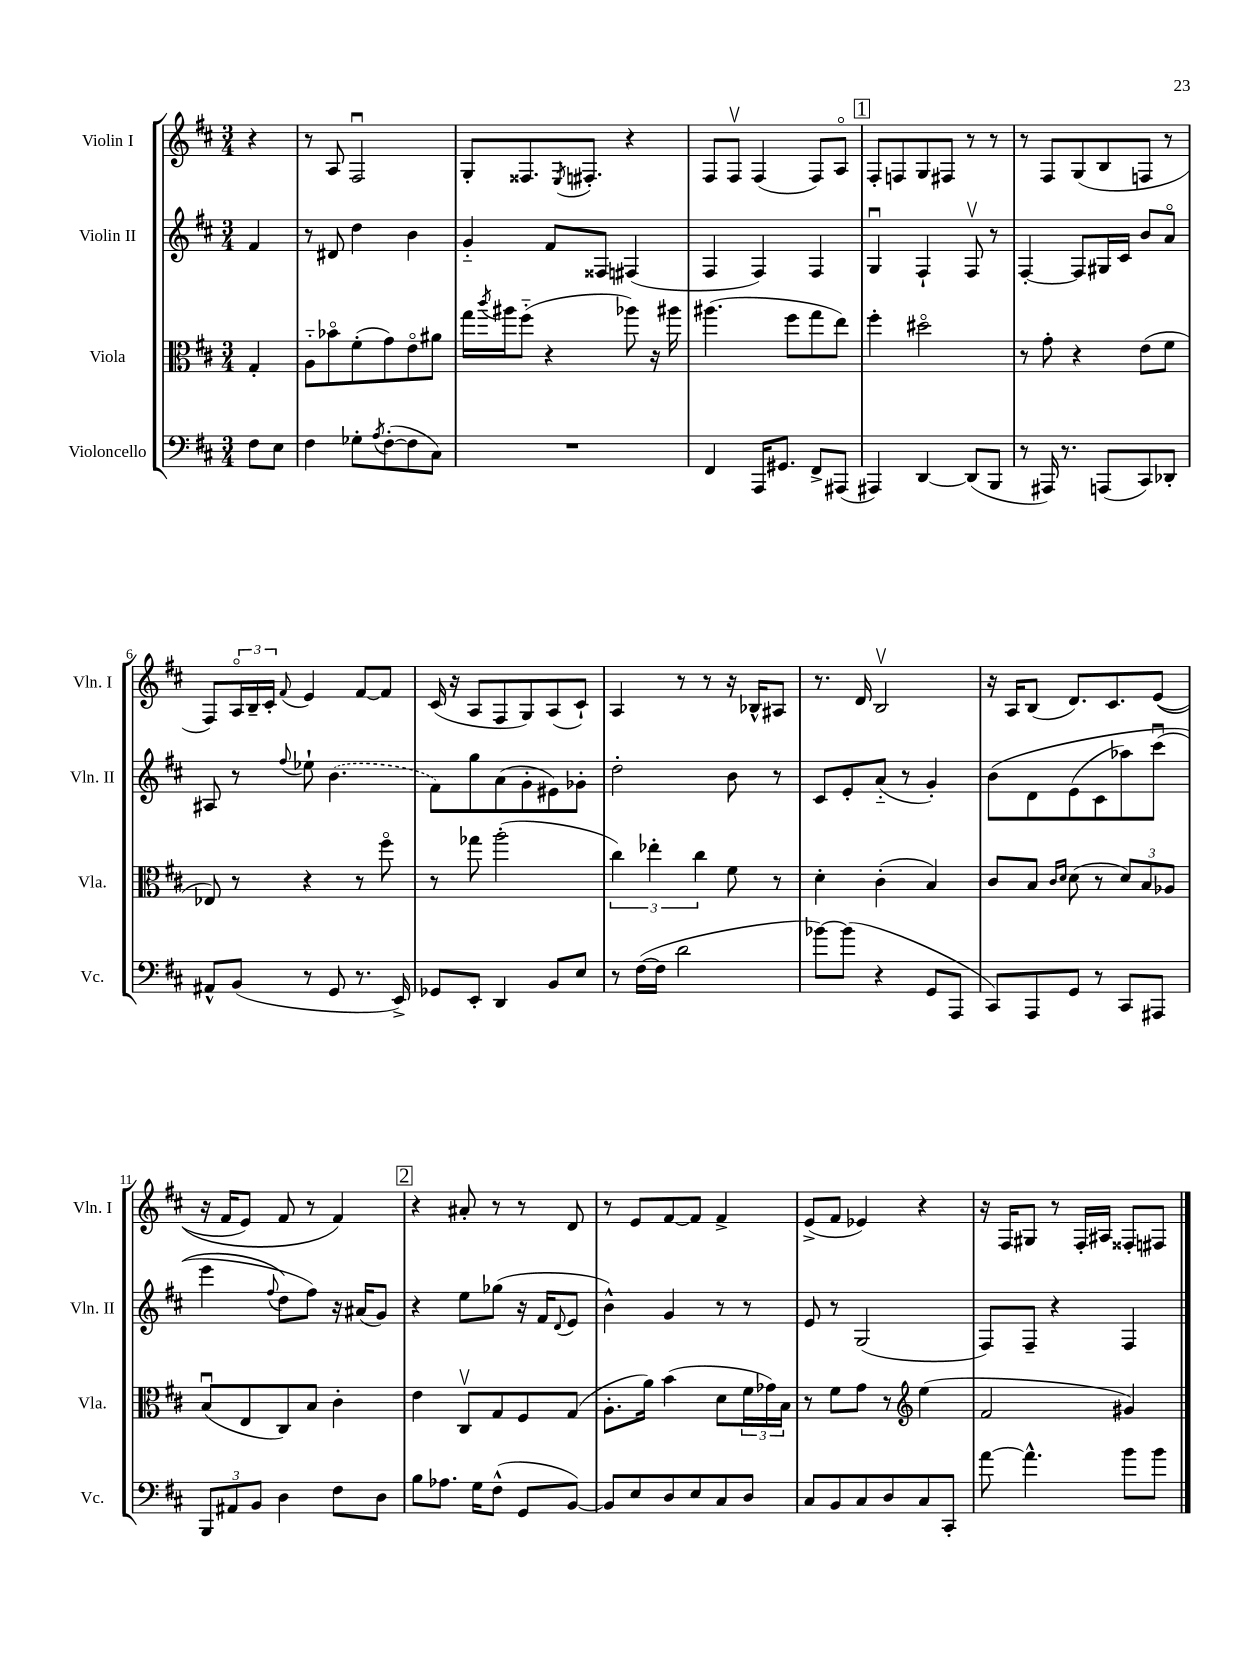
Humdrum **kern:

**kern	**kern	**kern	**kern
*staff4	*staff3	*staff2	*staff1
*clefF4	*clefC3	*clefG2	*clefG2
*k[f#c#]	*k[f#c#]	*k[f#c#]	*k[f#c#]
*M3/4	*M3/4	*M3/4	*M3/4
8F#\L	4G'/	4f#/	4r
8E\J	.	.	.
=	=	=	=
4F#\	8A'~\L	8r	8r
.	8b-o\	8d#/	8A/
8G-'\L	(8f#'\	4dd\	2F#u/
8qA/	.	.	.
([8F#'\	8g\)	.	.
8F#\]	8eo\	4b\	.
8C#\J)	8a#\J	.	.
=	=	=	=
2.r	16gg\LL	4g'~/	8G'/L
.	8qccc#/	.	.
.	16aa#\J	.	.
.	(8ff#'~\J	.	8.F##/
.	4r	8f#/L	.
.	.	.	8qE/
.	.	.	8.F#'/J
.	.	8F##/J	.
.	8aa-\)	(4F#/	4r
.	16r	.	.
.	16aa#\	.	.
=	=	=	=
4FF#/	(4.aa#\	4F#/	8F#/L
.	.	.	8F#v/J
16AAA/LK	.	4F#/)	(4F#/
8.GG#/J	.	.	.
.	8ff#\L	.	.
8FF#^/L	8gg\	4F#/	8F#/L)
(8AAA#/J	8ee\J)	.	8Ao/J
=	=	=	=
4AAA#/)	4ff#'\	4Gu/	8F#'/L
.	.	.	8F/
[4DD/	2dd#o\	4F#`/	8G/
.	.	.	8F#/J
(8DD/]L	.	8F#v/	8r
8BBB/J	.	8r	8r
=	=	=	=
8r	8r	[4F#'/	8r
16AAA#/)	8g'\	.	8F#/L
8.r	.	.	.
.	4r	8F#/]L	(8G/
(8AAA/L	.	16G#/L	8B/
.	.	16c#/JJ	.
8CC#/)	(8e\L	8b/L	8F/J
8DD-'/J	8f#\J	8ao/J	8r
=	=	=	=
8AA#^^/L	8E-/)	8A#/	8F#/L)
(8BB/J	8r	8r	24Ao/L
.	.	.	24B~/
.	.	.	24c#'/JJ
.	.	8qqff#/	8qqf#/
8r	4r	8ee-`\	4e/
8GG/	.	(4.b\	.
8.r	8r	.	[8f#/L
.	8ff#o\	.	8f#/]J
16EE^/)	.	.	.
=	=	=	=
8GG-/L	8r	8f#\L)	(16c#/
.	.	.	16r
8EE'/J	8gg-\	8gg\	8A/L
4DD/	(2aa'\	(8a\	8F#/
.	.	8g'\	8G/)
8BB/L	.	8e#\)	(8A/
8E/J	.	8g-'\J	8c#`/J)
=	=	=	=
8r	6cc#\)	2dd'\	4A/
([16F#\LL	.	.	.
.	6ee-'\	.	.
16F#\]JJ	.	.	.
2d\	.	.	8r
.	6cc#\	.	.
.	.	.	8r
.	8f#\	8b\	16r
.	.	.	16B-^^/LK
.	8r	8r	8A#/J
=	=	=	=
[8b-\L)	4d'\	8c#/L	8.r
(8b-\]J	.	8e'/	.
.	.	.	16d/
4r	(4c#'\	(8a'~/J	2Bv/
.	.	8r	.
8GG/L	4B/)	4g'/)	.
8AAA/J	.	.	.
=	=	=	=
8CC#/L)	8c#/L	&(8b\L	16r
.	.	.	16A/LK
8AAA/	8B/J	8d\	(8B/J
.	16qqc#/LL	.	.
.	16qqd/JJ	.	.
8GG/J	(8d\	(8e\	8.d/L)
8r	8r	8c#\	.
.	.	.	8.c#/
8CC#/L	12d/L)	8aa-\)	.
.	12B/	.	.
8AAA#/J	.	(8ccc#u\J	&((8e/J
.	12A-/J	.	.
=	=	=	=
12BBB/L	(8Bu/L	4eee\	16r
.	.	.	16f#/LK
12AA#/	.	.	.
.	8E/	.	8e/J)
12BB/J	.	.	.
.	.	8qqff#/	.
4D\	8C#/)	8dd\L&)	8f#/
.	8B/J	8ff#\J)	8r
8F#\L	4c#'\	16r	4f#/&)
.	.	(16a#/LK	.
8D\J	.	8g/J)	.
=	=	=	=
8B\L	4e\	4r	4r
8.A-\J	.	.	.
.	8C#v/L	8ee\L	8a#'/
16G\LK	.	.	.
(8F#^^\J	8G/	(8gg-\J	8r
8GG/L	8F#/	16r	8r
.	.	16f#/LK	.
.	.	8qqd/	.
[8BB/J)	(8G/J	8e/J	8d/
=	=	=	=
8BB/]L	8.A'\L	4b^^\)	8r
8E/	.	.	8e/L
.	16a\Jk)	.	.
8D/	(4b\	4g/	[8f#/
8E/	.	.	8f#/]J
8C#/	8d\L	8r	4f#^/
8D/J	24f#\L	8r	.
.	24g-\)	.	.
.	24B\JJ	.	.
=	=	=	=
8C#/L	8r	8e/	(8e^/L
8BB/	8f#\L	8r	8f#/J
8C#/	8g\J	(2G/	4e-/)
8D/	8r	.	.
*	*clefG2	*	*
8C#/	(4ee\	.	4r
8CC#'/J	.	.	.
=	=	=	=
[8a\	2f#/	8F#/L)	16r
.	.	.	16F#/LK
4.a^^\]	.	8F#~/J	8G#/J
.	.	4r	8r
.	.	.	16F#'/LL
.	.	.	16A#/JJ
8b\L	4g#/)	4F#/	8F##'/L
8b\J	.	.	8F#/J
==	==	==	==
*-	*-	*-	*-
